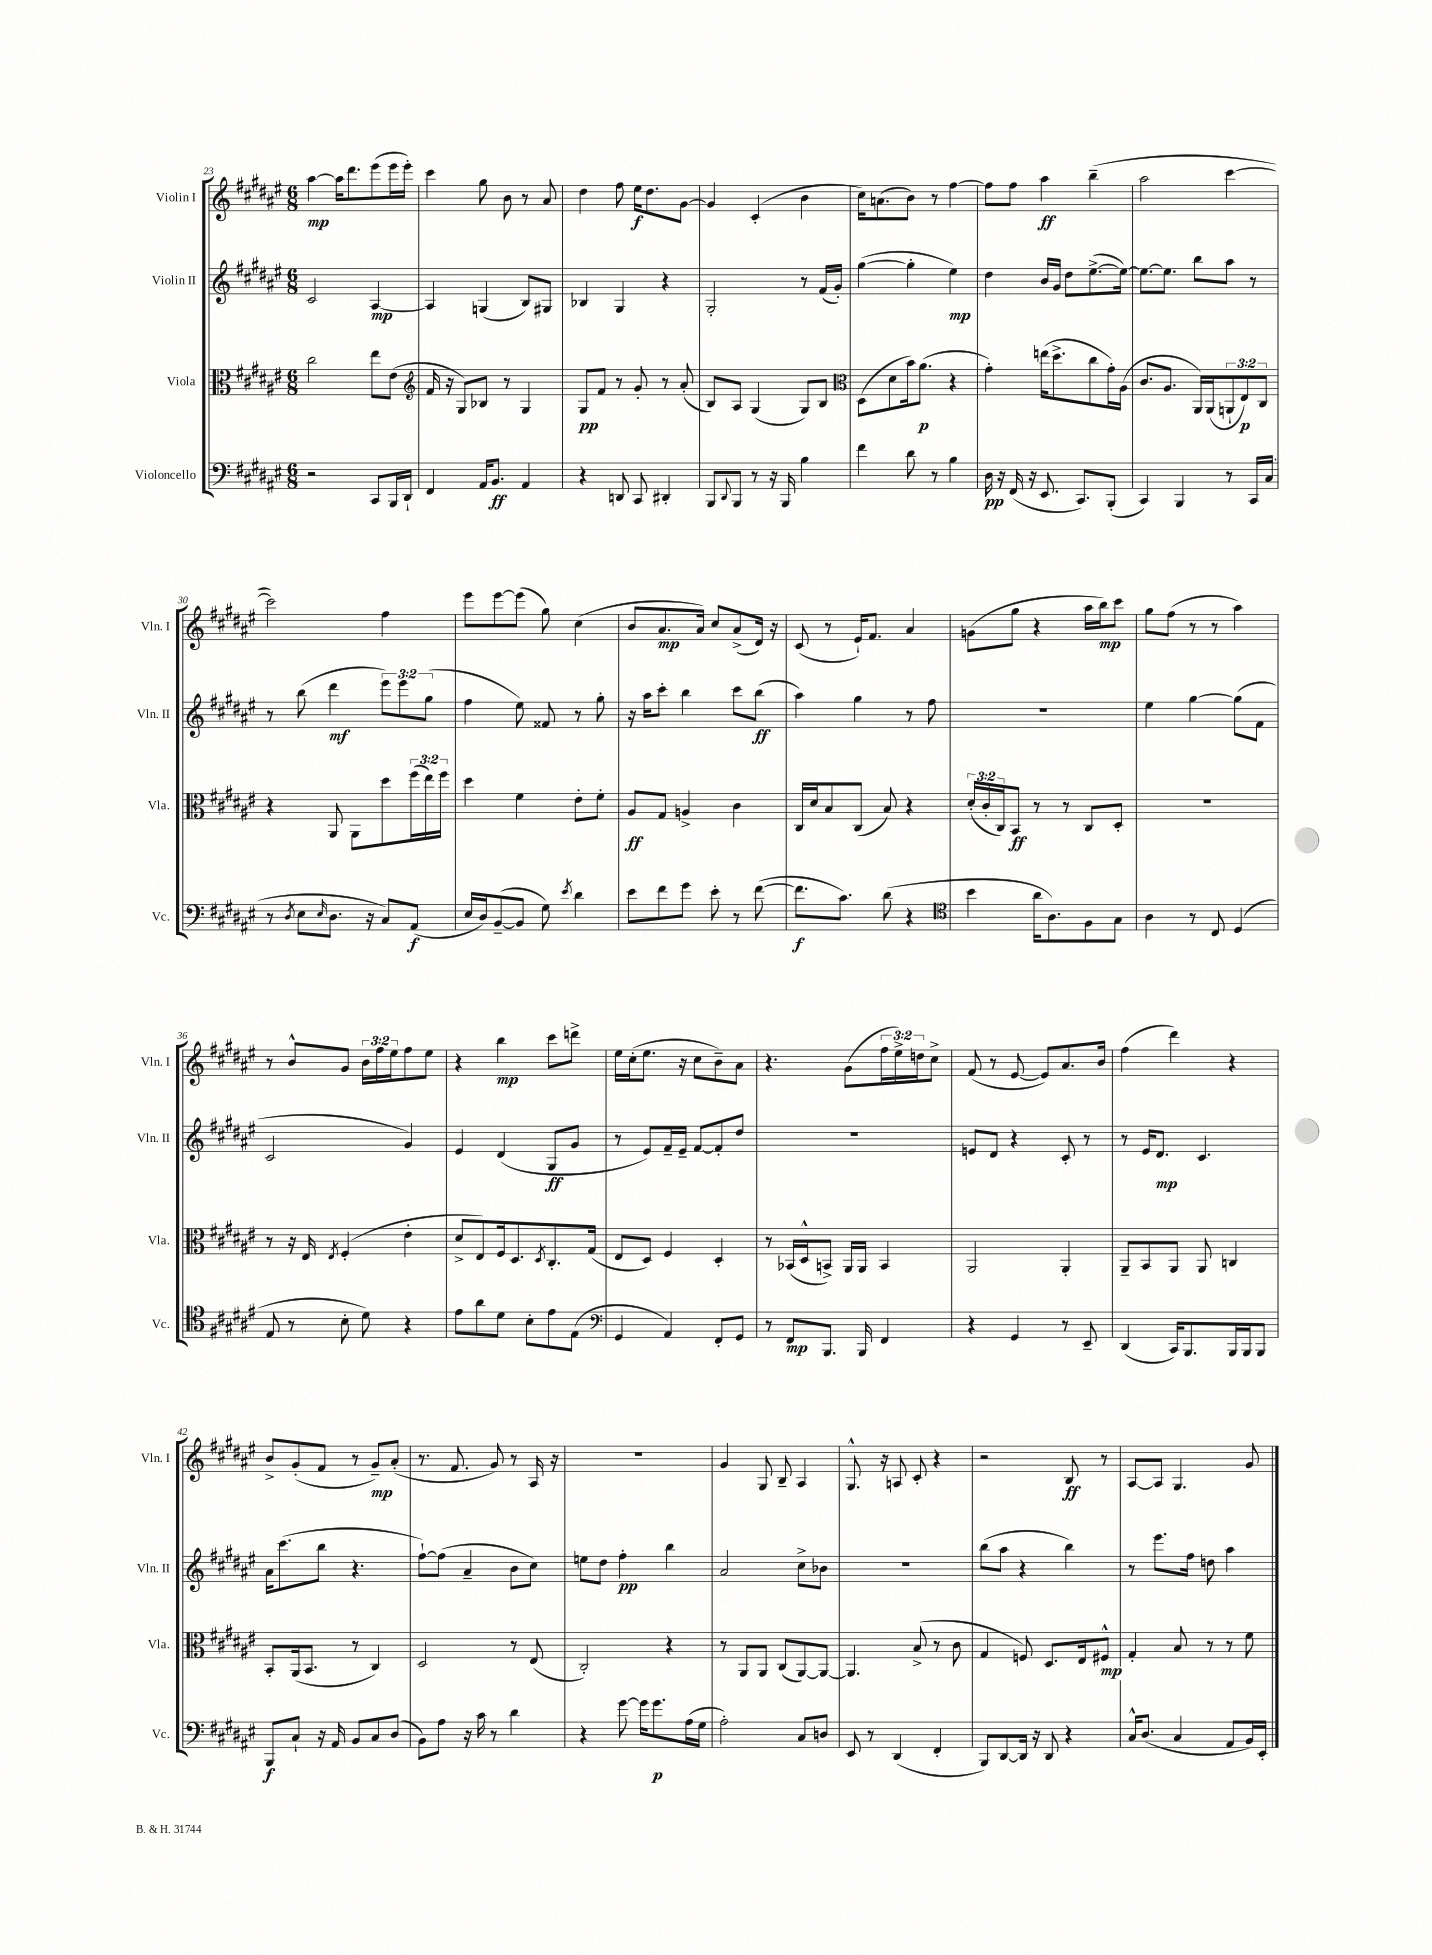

**kern	**kern	**kern	**kern
*staff4	*staff3	*staff2	*staff1
*clefF4	*clefC3	*clefG2	*clefG2
*k[f#c#g#d#a#e#]	*k[f#c#g#d#a#e#]	*k[f#c#g#d#a#e#]	*k[f#c#g#d#a#e#]
*M6/8	*M6/8	*M6/8	*M6/8
2r	2cc#	2c#	[4aa#
.	.	.	16aa#]
.	.	.	8.ddd#
8CC#	8ee#	[4A#	(8eee#
16BBB	(8e#	.	16eee#
16DD#`	.	.	16eee#')
=	=	=	=
*	*clefG2	*	*
4FF#	16f#	4A#]	4ccc#
.	16r	.	.
.	8G#)	.	.
16AA#	8B-	(4G	8gg#
8.BB	.	.	.
.	8r	.	8b
4AA#	4G#	8B)	8r
.	.	8G#	8a#
=	=	=	=
4r	8G#	4B-	4dd#
.	8f#	.	.
8DD	8r	4G#	8ff#
8CC#	8g#'	.	16ee#
.	.	.	8.dd#
4DD#'	8r	4r	.
.	(8a#'	.	[8g#
=	=	=	=
8BBB	8B)	2G#'	4g#]
8qqDD#	.	.	.
8BBB	8A#	.	.
8r	(4G#	.	(4c#'
16r	.	.	.
16BBB	.	.	.
4B	8G#)	8r	4b
.	8B	(16f#	.
.	.	16g#')	.
=	=	=	=
*	*clefC3	*	*
4f#	(8D#	([4gg#	16cc#)
.	.	.	(8.a
.	8d#	.	.
8d#	16b)	4gg#']	8b)
.	(8.a#	.	.
8r	.	.	8r
4B	4r	4ee#)	[4ff#
=	=	=	=
16D#	4g#')	4dd#	8ff#]
16r	.	.	.
(16FF#	.	.	8ff#
16r	.	.	.
8.EE#	(16ee	16b	4aa#
.	8.dd#^	16g#	.
.	.	8dd#	.
8.CC#)	.	.	.
.	8cc#	([8.ee#^	(4bb~
(8BBB'	16g#')	.	.
.	(16A#	16ee#_)	.
=	=	=	=
4CC#)	8.c#	8.ee#_	2aa#
.	8.A#	8.ee#]	.
4BBB	.	.	.
.	16AA#)	8bb	.
.	(16AA#	.	.
8r	12AA`	8aa#	[4ccc#
.	12E#)	.	.
16CC#	.	8r	.
.	12C#	.	.
(16C#	.	.	.
=	=	=	=
8r	4r	8r	2ccc#])
8qD#	.	.	.
8E#	.	(8bb	.
16qqE#	.	.	.
8.D#	8AA#	4ddd#	.
.	8AA#	.	.
16r	.	.	.
8C#)	8dd#	12eee#)	4ff#
.	.	12eee#	.
(8AA#	(24ff#	.	.
.	24ee#)	(12gg#	.
.	24ff#	.	.
=	=	=	=
16E#	4dd#	4ff#	8eee#
16D#)	.	.	.
([8BB~	.	.	[8eee#
8BB]	4f#	8ee#)	(8eee#]
8G#)	.	8f##	8gg#)
8qe#	.	.	.
4d#	8e#'	8r	(4cc#
.	8f#'	8gg#'	.
=	=	=	=
8e#	8A#	16r	8b
.	.	16aa#	.
8f#	8G#	8ccc#'	8.a#
8g#	4A^	4bb	.
.	.	.	16a#)
8e#'	.	.	8cc#
8r	4c#	8ccc#	(8a#^
([8f#	.	(8bb	16d#)
.	.	.	16r
=	=	=	=
8.f#]	16C#	4aa#)	(8c#
.	16d#	.	.
.	8B	.	8r
8.c#)	.	.	.
.	(8C#	4gg#	16e#`)
.	.	.	8.f#
(8d#	8B)	.	.
4r	4r	8r	4a#
.	.	8ff#	.
=	=	=	=
*clefC4	*	*	*
4b	(24d#'	2.r	(8g
.	24c#'	.	.
.	24C#)	.	.
.	8BB	.	8gg#
16a#	8r	.	4r
8.A#)	.	.	.
.	8r	.	.
8F#	8C#	.	16aa#
.	.	.	16bb)
8G#	8D#'	.	8ccc#
=	=	=	=
4A#	2.r	4ee#	8gg#
.	.	.	(8ff#
8r	.	[4gg#	8r
8C#	.	.	8r
(4D#	.	(8gg#]	4aa#)
.	.	8f#	.
=	=	=	=
8E#	8r	2c#	8r
8r	16r	.	8b^^
.	16E#	.	.
.	8qE#	.	.
8B'	(4F#'	.	8g#
8d#)	.	.	24b
.	.	.	24ff#
.	.	.	24ee#
4r	4e#'	4g#)	8ff#
.	.	.	8ee#
=	=	=	=
8e#	8d#^	4e#	4r
8a#	8E#)	.	.
8d#	16F#	(4d#	4bb
.	8.D#	.	.
8B'	.	.	.
.	8qD#	.	.
8e#	8.C#'	8G#	8ccc#
(8E#	.	8g#	8ddd^
.	(16G#	.	.
=	=	=	=
*clefF4	*	*	*
4GG#	8E#	8r	16ee#
.	.	.	(16cc#'
.	8D#)	8e#)	8.ee#
4AA#)	4F#	16f#~	.
.	.	16e#~	16r
.	.	[8f#	8cc#
8FF#'	4D#'	8f#']	8b~)
8GG#	.	8dd#	8a#
=	=	=	=
8r	8r	2.r	4.r
8FF#	(16BB-	.	.
.	16D#^^	.	.
8.BBB	8BB^)	.	.
.	16AA#	.	(8g#
16BBB	16AA#	.	.
4FF#	4BB	.	24ff#
.	.	.	24ee#^)
.	.	.	24dd
.	.	.	8cc#^
=	=	=	=
4r	2AA#	8e	(8f#
.	.	8d#	8r
4GG#	.	4r	[8e#
.	.	.	8e#])
8r	4AA#'	8c#'	8.a#
8EE#~	.	8r	.
.	.	.	16b
=	=	=	=
(4DD#	8AA#~	8r	(4ff#
.	8BB	16e#	.
.	.	8.d#	.
16CC#)	8AA#	.	4ddd#)
8.BBB	.	.	.
.	8AA#	4.c#	.
16BBB	4C	.	4r
16BBB	.	.	.
8BBB	.	.	.
=	=	=	=
8BBB	8BB'	16a#	8b^
.	.	(8.ccc#	.
8C#`	(16AA#	.	(8g#'
.	8.BB	.	.
16r	.	8bb	8f#
16AA#	.	.	.
8BB	8r	4.r	8r
8C#	4C#)	.	8g#~)
(8D#	.	.	(8a#'
=	=	=	=
8BB)	2D#	[8ff#`)	8.r
8A#	.	(8ff#]	.
.	.	.	8.f#
16r	.	4a#~	.
16c#	.	.	.
8r	.	.	8g#)
4d#	8r	8b	8r
.	(8E#	8cc#)	16A#
.	.	.	16r
=	=	=	=
4r	2C#')	8ee	2.r
.	.	8dd#	.
[8g#	.	4ff#'	.
16g#]	.	.	.
8.g#	.	.	.
.	4r	4bb	.
(16A#	.	.	.
16G#	.	.	.
=	=	=	=
2A#')	8r	2a#	4g#
.	8AA#	.	.
.	8AA#	.	8G#
.	(8C#	.	8B~
8C#	[8AA#)	8cc#^	4A#
8D	8AA#_	8b-	.
=	=	=	=
8EE#	4.AA#]	2.r	8.G#^^
8r	.	.	.
.	.	.	16r
(4DD#	.	.	8A
.	(8B^	.	8c#'
4FF#'	8r	.	4r
.	8c#	.	.
=	=	=	=
8BBB)	4G#	(8bb	2r
[8DD#	.	8aa#	.
16DD#]	8F)	4r	.
16r	.	.	.
8DD#	8.D#	.	.
4r	.	4bb)	8B
.	16E#	.	.
.	8F#^^	.	8r
=	=	=	=
16C#^^	4G#'	8r	[8A#
(8.D#	.	.	.
.	.	8.eee#	8A#]
4C#	8B	.	4.G#
.	.	16ff#	.
.	8r	8dd	.
8AA#	8r	4aa#	.
16BB)	8f#	.	8g#
16EE#'	.	.	.
==	==	==	==
*-	*-	*-	*-
